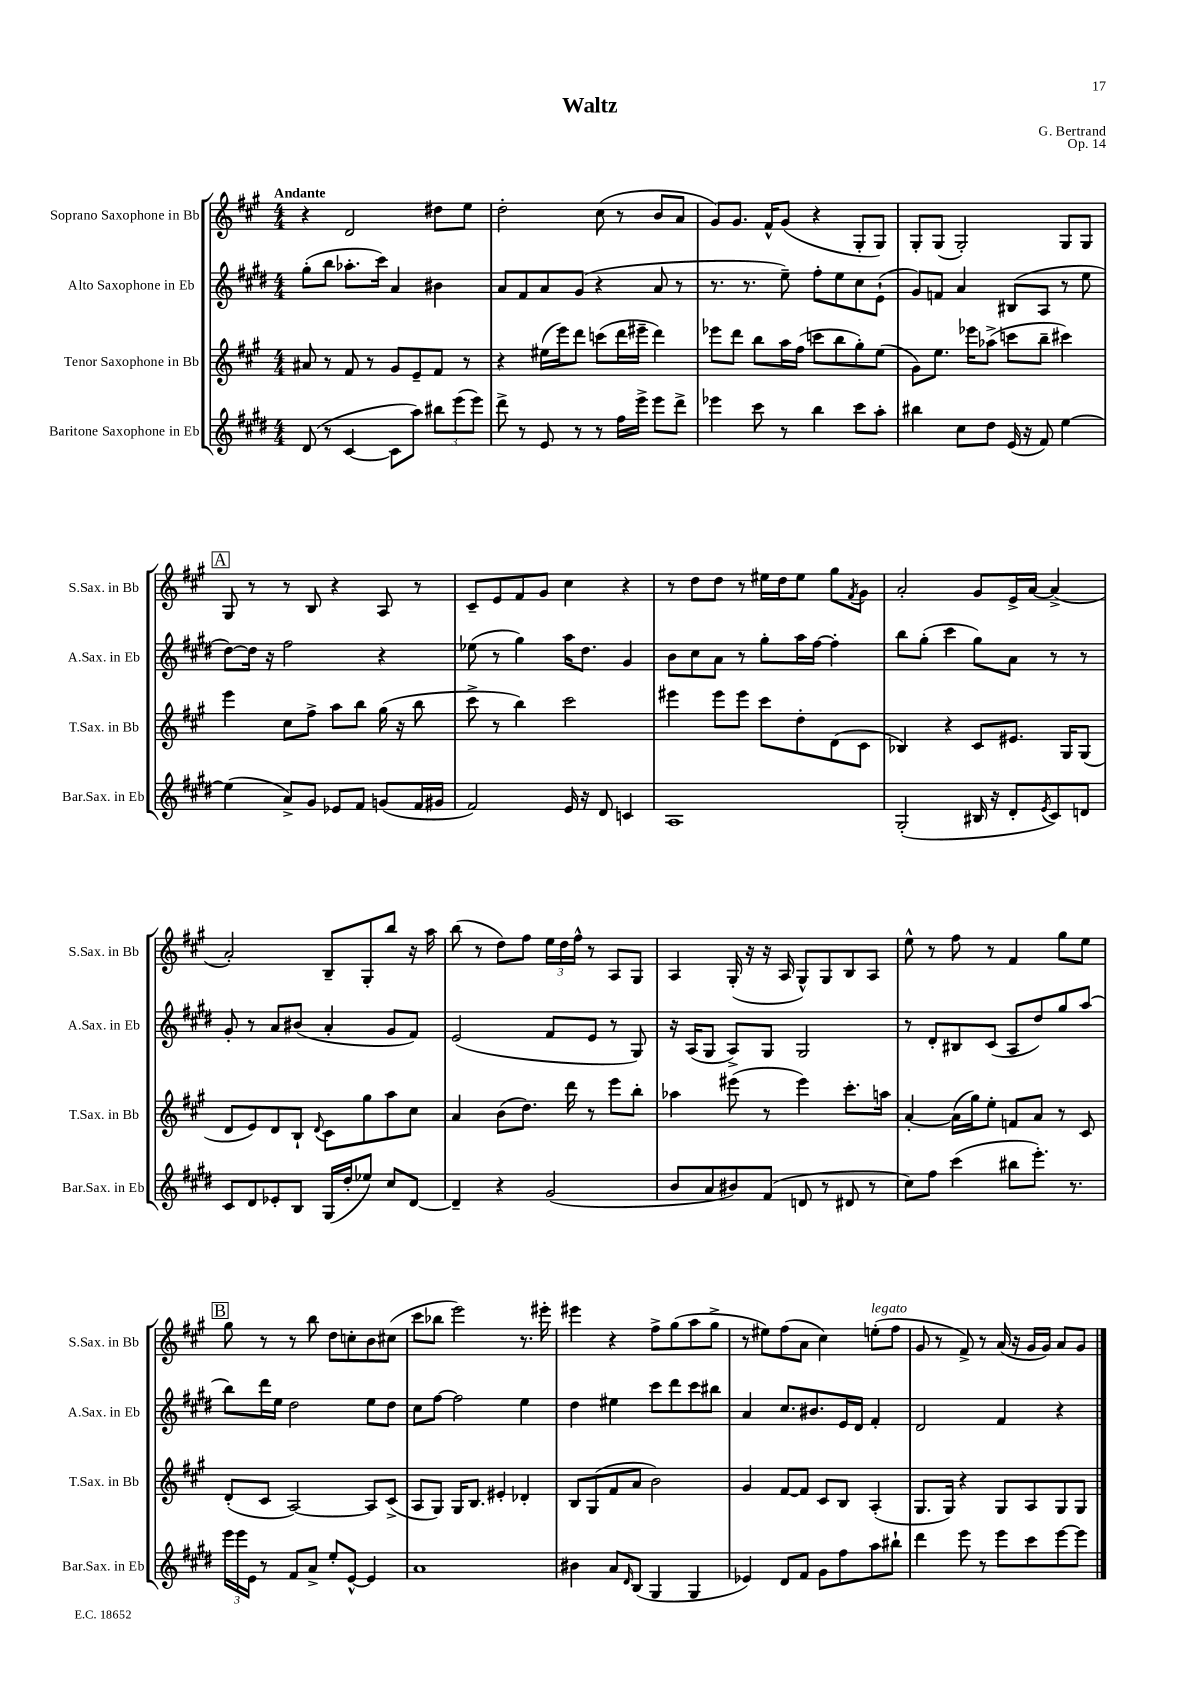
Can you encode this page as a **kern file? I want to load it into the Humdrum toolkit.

**kern	**kern	**kern	**kern
*staff4	*staff3	*staff2	*staff1
*clefG2	*clefG2	*clefG2	*clefG2
*k[f#c#g#d#]	*k[f#c#g#]	*k[f#c#g#d#]	*k[f#c#g#]
*M4/4	*M4/4	*M4/4	*M4/4
(8d#	8a#	(8gg#'	4r
8r	8r	8bb	.
[4c#	8f#	8.aa-'	2d
.	8r	.	.
.	.	16ccc#)	.
8c#]	8g#	4a	.
8aa)	8e~	.	.
12bb#	8f#	4b#	8dd#
(12eee	.	.	.
.	8r	.	8ee
12eee)	.	.	.
=	=	=	=
8ddd#^	4r	8a	2dd'
8r	.	8f#	.
8e	(16ee#	8a	.
.	16eee)	.	.
8r	8ddd	(8g#	.
8r	(8ccc	4r	(8cc#
16ff#	16ddd	.	8r
16eee^	16eee#~	.	.
8eee	4ddd)	8a	8b
8ddd#^	.	8r	8a
=	=	=	=
4eee-	8eee-	8.r	8g#)
.	8ddd	.	8.g#
.	.	8.r	.
8ccc#	8bb	.	.
.	.	.	16f#^^
8r	16aa	8ee~)	(8g#
.	(16ff#	.	.
4bb	8ccc	8ff#'	4r
.	8bb	8ee	.
8ccc#	8gg#')	8cc#	8G#'
8aa'	(8ee	(8e`	8G#)
=	=	=	=
4bb#	8g#)	8g#)	8G#'
.	8.ee	8f	(8G#
8cc#	.	4a	2G#')
.	16eee-	.	.
8dd#	(8aa-^	.	.
(16e	8ccc	(8B#	.
16r	.	.	.
8f#)	8bb~	8A	.
[4ee	4ccc#)	8r	8G#
.	.	8ee	8G#
=	=	=	=
(4ee]	4eee	[8dd#)	8G#
.	.	16dd#]	8r
.	.	16r	.
8a^)	8cc#	2ff#	8r
8g#	8ff#^	.	8B
8e-	8aa	.	4r
8f#	8bb	.	.
(8g	(16gg#	4r	8A
.	16r	.	.
16f#	8bb	.	8r
16g#	.	.	.
=	=	=	=
2f#)	8ccc#^	(8ee-	8c#~
.	8r	8r	8e
.	4bb)	4gg#)	8f#
.	.	.	8g#
16e	2ccc#	16aa	4cc#
16r	.	8.dd#	.
8d#	.	.	.
4c	.	4g#	4r
=	=	=	=
1A	4eee#	8b	8r
.	.	8cc#	8dd
.	8eee#	8a	8dd
.	8eee#	8r	8r
.	8ccc#	8gg#'	16ee#
.	.	.	16dd
.	8dd'	16aa	8ee#
.	.	[16ff#	.
.	(8d	4ff#']	8gg#
.	.	.	8qf#
.	8c#	.	8g#
=	=	=	=
(2G#'	4B-)	8bb	2a'
.	.	(8gg#'	.
.	4r	4ccc#	.
16B#	8c#	8gg#)	8g#
16r	.	.	.
8d#'	8.e#	8a	16e^
.	.	.	[16a
8qe	.	.	.
8c#)	.	8r	(4a^]
.	16G#	.	.
8d	(8G#	8r	.
=	=	=	=
8c#	8d	8g#'	2a')
8d#	8e)	8r	.
8e-'	8d	8a	.
8B	8B`	(8b#	.
.	8qqd	.	.
(16G#	8c#	4a'	8B~
16dd#'	.	.	.
8ee-)	8gg#	.	8G#'
8cc#	8aa	8g#	8bb
[8d#	8cc#	8f#)	16r
.	.	.	16aa
=	=	=	=
4d#~]	4a	(2e	(8bb
.	.	.	8r
4r	(8b	.	8dd)
.	8.dd)	.	8ff#
(2g#	.	8f#	24ee
.	.	.	24dd
.	16ddd	.	.
.	.	.	24ff#^^
.	8r	8e	8r
.	8eee	8r	8A
.	8bb'	8G#)	8G#
=	=	=	=
8b	4aa-	16r	4A
.	.	(16A	.
8a	.	8G#	.
8b#)	(8eee#	8A^)	(16G#'
.	.	.	16r
(8f#	8r	8G#	16r
.	.	.	16A
8d	4eee#)	2G#	8G#^^)
8r	.	.	8G#
8d#	8.ccc#'	.	8B
8r	.	.	8A
.	16aa	.	.
=	=	=	=
8cc#)	[4a'	8r	8ee^^
8ff#	.	8d#'	8r
(4ccc#	(16a]	8B#	8ff#
.	16gg#)	.	.
.	8ee'	(8c#	8r
8bb#	8f	8A	4f#
8.eee')	8a	8dd#)	.
.	8r	8gg#	8gg#
8.r	.	.	.
.	8c#	(8aa	8ee
=	=	=	=
24eee	(8d'	8bb)	8gg#
24eee	.	.	.
24e	.	.	.
8r	8c#	16ddd#	8r
.	.	16ee	.
8f#	[2A)	2dd#	8r
8a^	.	.	8bb
8ee'	.	.	8dd
[8e^^	.	.	8cc'
4e]	8A]	8ee	8b
.	(8c#^	8dd#	(8cc#
=	=	=	=
1a	8A	8cc#	8ccc#
.	8G#)	[8ff#	8bb-
.	16G#	2ff#]	2eee)
.	8.B	.	.
.	4e#'	.	.
.	4d-'	4ee	8.r
.	.	.	16eee#'
=	=	=	=
4b#	8B	4dd#	4eee#
.	(8G#	.	.
8a	8f#	4ee#	4r
16qqd#	.	.	.
(8B	8a	.	.
4G#	2b)	8ccc#	8ff#^
.	.	8ddd#	(8gg#
4G#	.	8ccc#	8aa
.	.	8bb#	8gg#^
=	=	=	=
4e-)	4g#	4a	8r
.	.	.	8ee#)
8d#	[8f#	8.cc#	(8ff#
8f#	8f#]	.	8a
.	.	8.b#	.
8g#	8c#	.	4cc#)
8ff#	8B	16e	.
.	.	16d#	.
8aa	(4A'	4f#'	(8ee'
8bb#`	.	.	8ff#
=	=	=	=
4ddd#	8.G#	2d#	8g#
.	.	.	8r
.	16G#)	.	.
8eee	4r	.	8f#^)
8r	.	.	8r
8eee	8G#	4f#	(16a
.	.	.	16r
8ccc#	8A	.	16g#
.	.	.	16g#)
[8eee	8G#	4r	8a
8eee]	8G#	.	8g#
==	==	==	==
*-	*-	*-	*-
